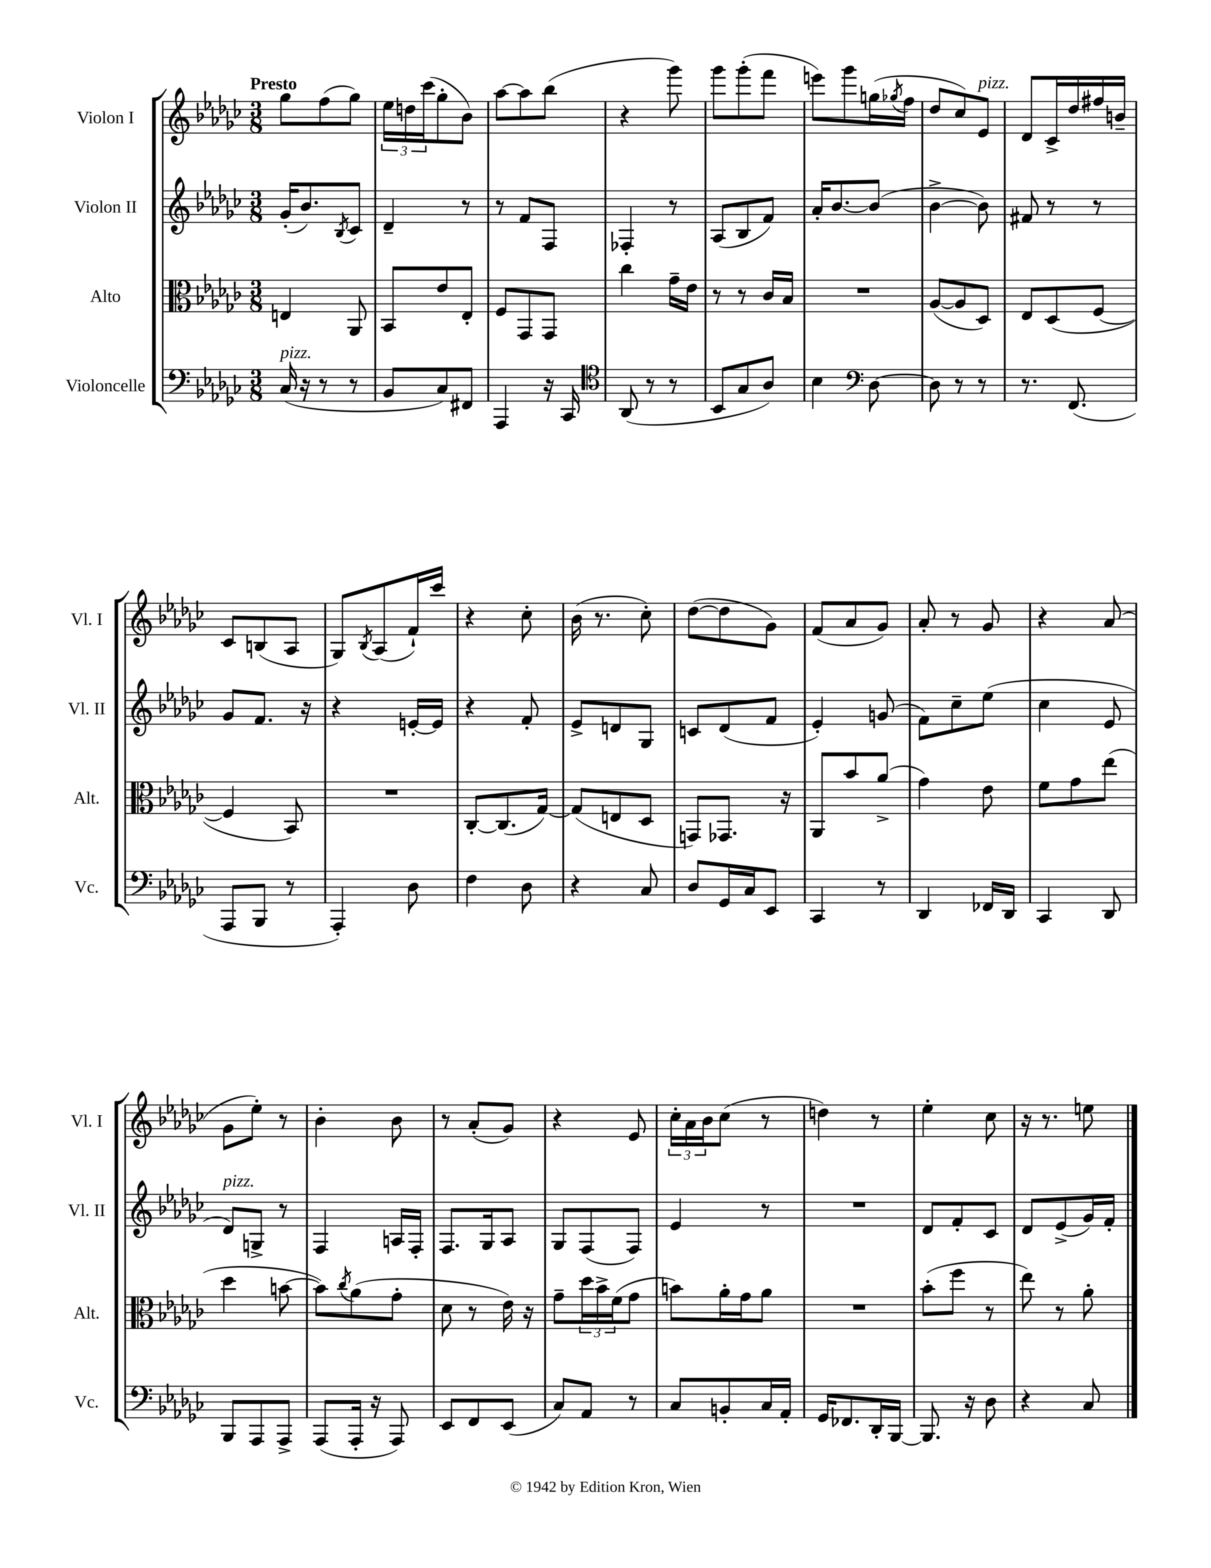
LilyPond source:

<<
\new StaffGroup <<
\new Staff = "s0" \with { instrumentName = "Violon I" shortInstrumentName = "Vl. I" } {
    \clef treble \key ges \major \numericTimeSignature \time 3/8 \tempo "Presto"
    ges''8 f''8( ges''8) |
    \tuplet 3/2 { ees''16 d''16 ces'''16( } ges''8-. bes'8) |
    aes''8~ aes''8 bes''8( |
    r4 ges'''8) |
    ges'''8 ges'''8-.( f'''8 |
    e'''8) ges'''8 g''16( \acciaccatura { ges''8 } f''16 |
    des''8 ces''8) ees'8^\markup { \italic "pizz." } |
    des'8 ces'16-> des''16 fis''16 b'16-- |
    ces'8 b8( aes8 |
    ges8) \acciaccatura { bes8 } aes8( f'16-!) ces'''16 |
    r4 ces''8-. |
    bes'16( r8. ces''8-.) |
    des''8~( des''8 ges'8) |
    f'8( aes'8 ges'8) |
    aes'8-. r8 ges'8 |
    r4 aes'8( |
    ges'8 ees''8-.) r8 |
    bes'4-. bes'8 |
    r8 aes'8-.( ges'8) |
    r4 ees'8 |
    \tuplet 3/2 { ces''16-. aes'16 bes'16 } ces''8( r8 |
    d''4) r8 |
    ees''4-. ces''8 |
    r16 r8. e''8 \bar "|." |
}
\new Staff = "s1" \with { instrumentName = "Violon II" shortInstrumentName = "Vl. II" } {
    \clef treble \key ges \major \numericTimeSignature \time 3/8
    ges'16-.( bes'8.) \acciaccatura { bes8 } ces'8 |
    des'4-- r8 |
    r8 f'8 f8 |
    fes4-. r8 |
    aes8( bes8 f'8) |
    aes'16-. bes'8.~ bes'8( |
    bes'4~-> bes'8) |
    fis'8 r8 r8 |
    ges'8 f'8. r16 |
    r4 e'16~-. e'16 |
    r4 f'8-. |
    ees'8-> d'8 ges8 |
    c'8 des'8( f'8 |
    ees'4-.) g'8( |
    f'8) ces''8-- ees''8( |
    ces''4 ees'8 |
    des'8^\markup { \italic "pizz." }) g8-> r8 |
    f4 a16 f16-. |
    f8. ges16 aes8 |
    ges8 f8( f8) |
    ees'4 r8 |
    R4. |
    des'8 f'8-. ces'8 |
    des'8 ees'8->( ges'16) f'16-. \bar "|." |
}
\new Staff = "s2" \with { instrumentName = "Alto" shortInstrumentName = "Alt." } {
    \clef alto \key ges \major \numericTimeSignature \time 3/8
    e4 aes,8 |
    bes,8 ees'8 ees8-. |
    f8 ges,8 ges,8 |
    ces''4 ges'16-- ees'16 |
    r8 r8 ces'16 bes16 |
    R4. |
    aes8~( aes8 des8) |
    ees8 des8( f8~ |
    f4 bes,8) |
    R4. |
    ces8~-. ces8.( ges16~) |
    ges8( e8 des8 |
    g,8) ges,8. r16 |
    aes,8 bes'8 aes'8->( |
    ges'4) ees'8 |
    f'8 ges'8 ees''8( |
    des''4 b'8~ |
    b'8) \acciaccatura { ces''8 } aes'8( ges'8-. |
    des'8 r8 ees'16) r16 |
    ges'8-- \tuplet 3/2 { des''16 bes'16-> f'16( } ges'8 |
    b'8) aes'16-. ges'16 aes'8 |
    R4. |
    bes'8-.( f''8 r8 |
    ees''8) r8 aes'8-. \bar "|." |
}
\new Staff = "s3" \with { instrumentName = "Violoncelle" shortInstrumentName = "Vc." } {
    \clef bass \key ges \major \numericTimeSignature \time 3/8
    ces16^\markup { \italic "pizz." }( r16 r8 r8 |
    bes,8 ces8) fis,8 |
    aes,,4 r16 ces,16 |
    \clef tenor aes,8( r8 r8 |
    bes,8 ges8 aes8) |
    bes4 \clef bass des8~ |
    des8 r8 r8 |
    r8. f,8.( |
    aes,,8 bes,,8 r8 |
    aes,,4-.) des8 |
    f4 des8 |
    r4 ces8 |
    des8 ges,16 ces16 ees,8 |
    ces,4 r8 |
    des,4 fes,16 des,16 |
    ces,4 des,8 |
    bes,,8 aes,,8 aes,,8-> |
    aes,,8( aes,,16-. r16 aes,,8) |
    ees,8 f,8 ees,8( |
    ces8) aes,8 r8 |
    ces8 b,8-. ces16 aes,16-. |
    ges,16 fes,8. des,16-. bes,,16~ |
    bes,,8. r16 des8 |
    r4 ces8 \bar "|." |
}
>>
>>
\layout { \context { \Score \remove "Bar_number_engraver" } }
